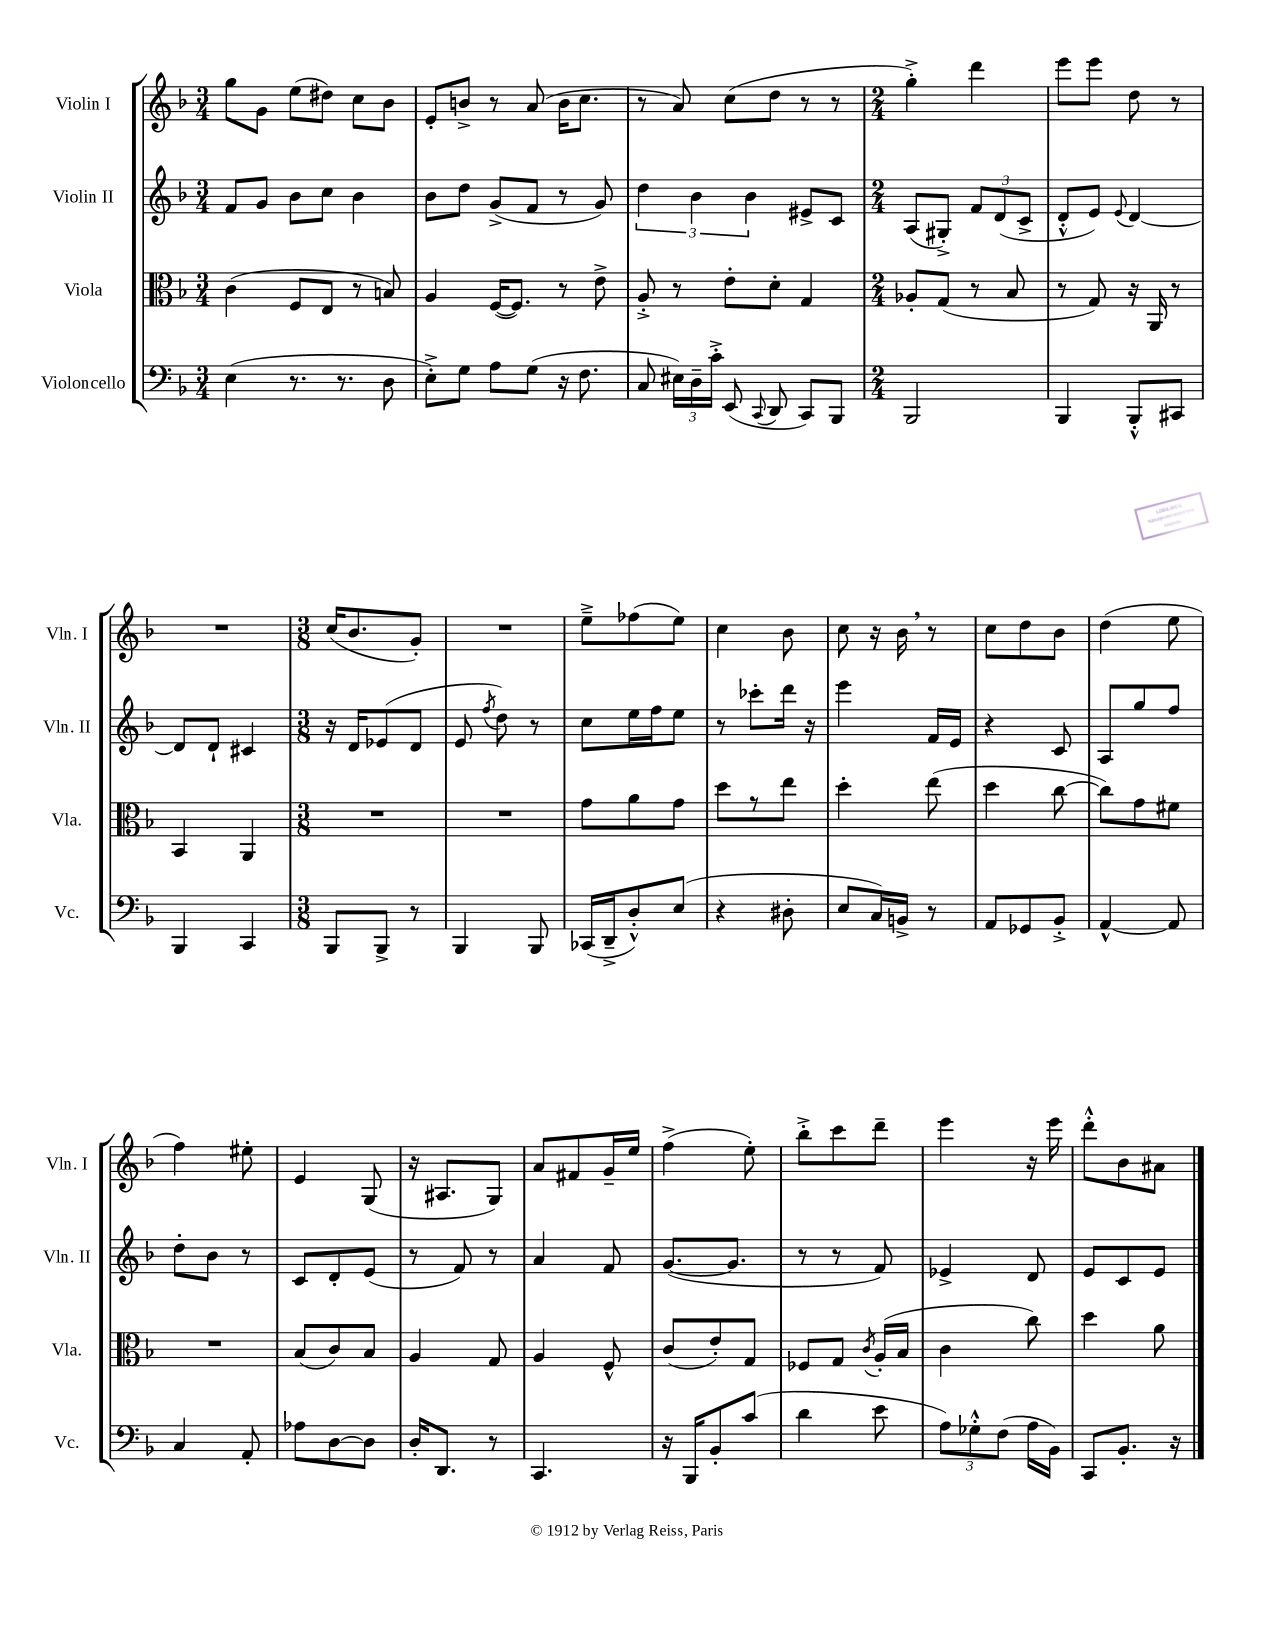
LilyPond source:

<<
\new StaffGroup <<
\new Staff = "s0" \with { instrumentName = "Violin I" shortInstrumentName = "Vln. I" } {
    \clef treble \key f \major \numericTimeSignature \time 3/4
    \autoBeamOff g''8[ g'8] e''8[( dis''8]) c''8[ bes'8] |
    e'8[-. b'8]-> r8 a'8( b'16[ c''8.] |
    r8 a'8) c''8[( d''8] r8 r8 |
    \numericTimeSignature \time 2/4 g''4-.->) d'''4 |
    e'''8[ e'''8] d''8 r8 |
    R2 |
    \numericTimeSignature \time 3/8 c''16[( bes'8. g'8]-.) |
    R4. |
    e''8[---> fes''8( e''8]) |
    c''4 bes'8 |
    c''8 r16 bes'16 \breathe r8 |
    c''8[ d''8 bes'8] |
    d''4( e''8 |
    f''4) eis''8-. |
    e'4 g8( |
    r16 ais8.[ g8]) |
    a'8[ fis'8 g'16-- e''16] |
    f''4->( e''8-.) |
    bes''8[-.-> c'''8 d'''8]-- |
    e'''4 r16 e'''16 |
    d'''8[-.-^ bes'8 ais'8] \bar "|." |
}
\new Staff = "s1" \with { instrumentName = "Violin II" shortInstrumentName = "Vln. II" } {
    \clef treble \key f \major \numericTimeSignature \time 3/4
    \autoBeamOff f'8[ g'8] bes'8[ c''8] bes'4 |
    bes'8[ d''8] g'8[->( f'8] r8 g'8) |
    \tuplet 3/2 { d''4 bes'4 bes'4 } eis'8[-> c'8] |
    \numericTimeSignature \time 2/4 a8[( gis8]-.->) \tuplet 3/2 { f'8[ d'8( c'8]-> } |
    d'8[-.-^ e'8]) \appoggiatura { e'8 } d'4~ |
    d'8[ d'8]-! cis'4 |
    \numericTimeSignature \time 3/8 r16 d'16[ ees'8( d'8] |
    e'8 \acciaccatura { f''8 } d''8) r8 |
    c''8[ e''16 f''16 e''8] |
    r8 ces'''8[-. d'''16] r16 |
    e'''4 f'16[ e'16] |
    r4 c'8 |
    a8[ g''8 f''8] |
    d''8[-. bes'8] r8 |
    c'8[ d'8-. e'8]( |
    r8 f'8) r8 |
    a'4 f'8 |
    g'8.[~( g'8.] |
    r8 r8 f'8) |
    ees'4-> d'8 |
    e'8[ c'8 e'8] \bar "|." |
}
\new Staff = "s2" \with { instrumentName = "Viola" shortInstrumentName = "Vla." } {
    \clef alto \key f \major \numericTimeSignature \time 3/4
    \autoBeamOff c'4( f8[ e8] r8 b8) |
    a4 f16[~( f8.]) r8 e'8-> |
    a8-.-> r8 e'8[-. d'8]-. g4 |
    \numericTimeSignature \time 2/4 aes8[-. g8]( r8 bes8 |
    r8 g8) r16 a,16 r8 |
    bes,4 a,4 |
    \numericTimeSignature \time 3/8 R4. |
    R4. |
    g'8[ a'8 g'8] |
    d''8[ r8 e''8] |
    d''4-. e''8( |
    d''4 c''8~ |
    c''8[) g'8 fis'8] |
    R4. |
    bes8[( c'8) bes8] |
    a4 g8 |
    a4 f8-^ |
    c'8[( e'8-.) g8] |
    fes8[ g8] \acciaccatura { c'8 } a16[-.( bes16] |
    c'4 c''8) |
    d''4 a'8 \bar "|." |
}
\new Staff = "s3" \with { instrumentName = "Violoncello" shortInstrumentName = "Vc." } {
    \clef bass \key f \major \numericTimeSignature \time 3/4
    \autoBeamOff e4( r8. r8. d8 |
    e8[-.->) g8] a8[ g8]( r16 f8. |
    c8 \tuplet 3/2 { eis16[) d16-- c'16]-.-> } e,8( \appoggiatura { c,8 } d,8 c,8[) bes,,8] |
    \numericTimeSignature \time 2/4 bes,,2 |
    bes,,4 bes,,8[-.-^ cis,8] |
    bes,,4 c,4 |
    \numericTimeSignature \time 3/8 bes,,8[ bes,,8]-> r8 |
    bes,,4 bes,,8 |
    ces,16[( d,16---> d8-.-^) e8]( |
    r4 dis8-. |
    e8[ c16) b,16]-> r8 |
    a,8[ ges,8 bes,8]-.-> |
    a,4~-^ a,8 |
    c4 a,8-. |
    aes8[ d8~ d8] |
    d16[-. d,8.] r8 |
    c,4. |
    r16 bes,,16[ bes,8-. c'8]( |
    d'4 e'8 |
    \tuplet 3/2 { a8[) ges8-.-^ f8]( } a16[ bes,16]) |
    c,8[ bes,8.]-. r16 \bar "|." |
}
>>
>>
\layout { \context { \Score \remove "Bar_number_engraver" } }
